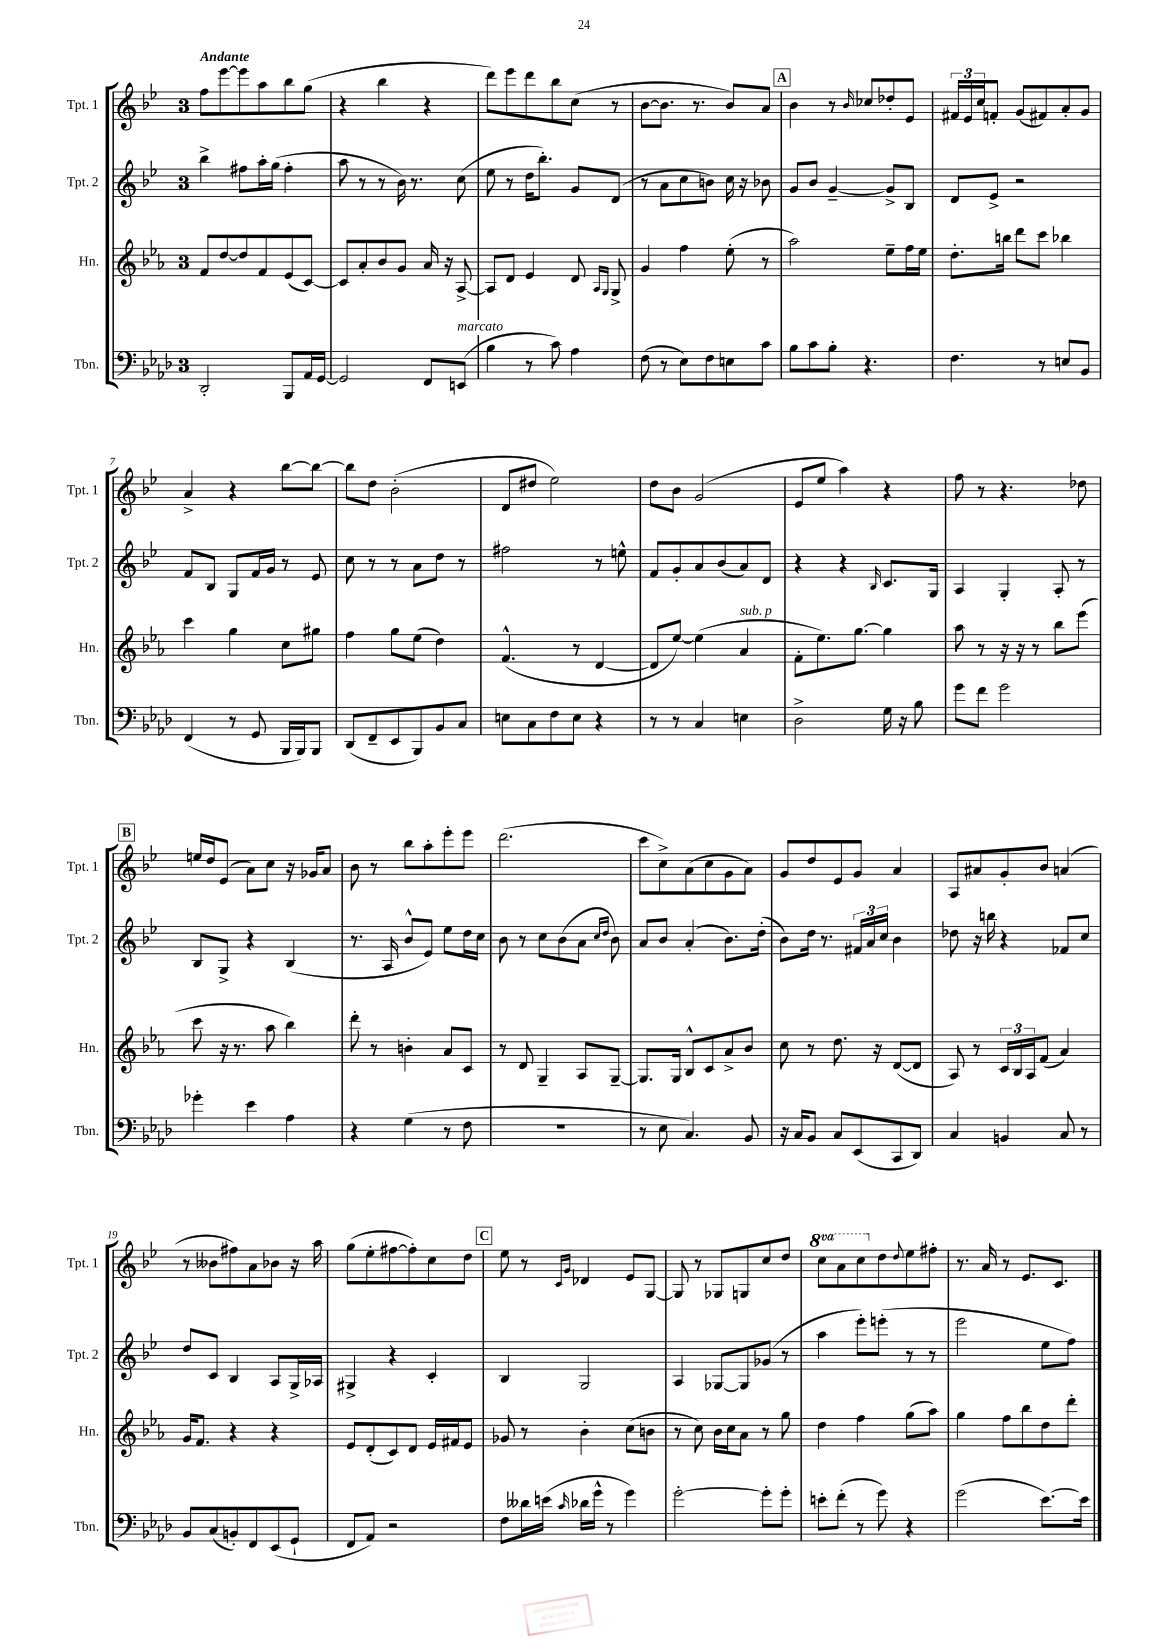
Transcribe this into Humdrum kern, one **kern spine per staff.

**kern	**kern	**kern	**kern
*staff4	*staff3	*staff2	*staff1
*clefF4	*clefG2	*clefG2	*clefG2
*k[b-e-a-d-]	*k[b-e-a-]	*k[b-e-]	*k[b-e-]
*M3/4	*M3/4	*M3/4	*M3/4
2DD-'/	8f/L	4bb-^\	8ff\L
.	[8dd/	.	[8eee-\
.	8dd/]	8ff#\L	8eee-\]
.	8f/	16aa'\L	8aa\
.	.	(16gg\JJ	.
8BBB-/L	(8e-/	4ff#'\	8bb-\
16AA-/L	[8c/J)	.	(8gg\J
[16GG/JJ	.	.	.
=	=	=	=
2GG/]	8c/]L	8aa\	4r
.	8a-'/	8r	.
.	8b-/	8r	4bb-\
.	8g/J	16b-\)	.
.	.	8.r	.
8FF/L	16a-/	.	4r
.	16r	.	.
(8EE/J	[8A-^/	(8cc\	.
=	=	=	=
4B-\	8A-/]L	8ee-\	8ddd\L)
.	8d/J	8r	8eee-\
8r	4e-/	16dd\LK	8ddd\
.	.	8.bb-'\J)	.
8c\)	.	.	8bb-\
4A-\	8d/	8g/L	(8cc\J
.	16qqA-/LL	.	.
.	16qqG/JJ	.	.
.	8G^/	(8d/J	8r
=	=	=	=
(8F\	4g/	8r	[8b-\L
8r	.	8a\L	8.b-\]J
8E-\L)	4ff\	8cc\	.
.	.	.	8.r
8F\	.	8b\J)	.
8E\	(8ee-'\	16cc\	8b-/L)
.	.	16r	.
8c\J	8r	8b-\	8a/J
=	=	=	=
8B-\L	2aa-\)	8g/L	4b-\
8c\	.	8b-/J	.
8B-'\J	.	[4g~/	8r
.	.	.	16qqb-/
4.r	.	.	8cc-/L
.	8ee-~\L	8g^/]L	8dd-'/
.	16ff\L	8B-/J	8e-/J
.	16ee-\JJ	.	.
=	=	=	=
4.F\	8.dd'\L	8d/L	24f#/LL
.	.	.	24e-/
.	.	.	24cc/J
.	.	8e-^/J	8f'/J
.	16bb\Jk	.	.
.	8ddd\L	2r	(8g/L
8r	8ccc\J	.	8f#/)
8E/L	4bb-\	.	8a'/
8BB-/J	.	.	8g/J
=	=	=	=
(4FF/	4ccc\	8f/L	4a^/
.	.	8B-/J	.
8r	4gg\	8G/L	4r
8GG/	.	16f/L	.
.	.	16g/JJ	.
16BBB-/LL	8cc\L	8r	[8bb-\L
16BBB-/J)	.	.	.
8BBB-/J	8gg#\J	8e-/	8bb-\_J
=	=	=	=
(8DD-/L	4ff\	8cc\	8bb-\]L
8FF~/	.	8r	8dd\J
8EE-/	8gg\L	8r	(2b-'\
8BBB-/)	(8ee-\J	8a\L	.
8BB-/	4dd\)	8dd\J	.
8C/J	.	8r	.
=	=	=	=
8E\L	(4.f^^/	2ff#\	8d/L
8C\	.	.	8dd#/J
8F\	.	.	2ee-\)
8E\J	8r	.	.
4r	[4d/	8r	.
.	.	8ee^^\	.
=	=	=	=
8r	8d/]L	8f/L	8dd\L
8r	[8ee-/J)	8g'/	8b-\J
4C/	(4ee-\]	8a/	(2g/
.	.	(8b-/	.
4E\	4a-/	8a/)	.
.	.	8d/J	.
=	=	=	=
2D-^\	8f'\L	4r	8e-/L
.	8.ee-\)	.	8ee-/J
.	.	4r	4aa\)
.	[8.gg\J	.	.
.	.	16qqB-/	.
16G\	4gg\]	8.c/L	4r
16r	.	.	.
8B-\	.	.	.
.	.	16G/Jk	.
=	=	=	=
8g\L	8aa-\	4A/	8ff\
8f\J	8r	.	8r
2g\	16r	4G'/	4.r
.	16r	.	.
.	8r	.	.
.	8bb-\L	8A'/	.
.	(8eee-\J	8r	8dd-\
=	=	=	=
4g-'\	8ccc\	8B-/L	16ee/LL
.	.	.	16dd/J
.	16r	8G^/J	(8e-/J
.	8.r	.	.
4e-\	.	4r	8a\L)
.	8aa-\	.	8cc\J
4A-\	4bb-\)	(4B-/	16r
.	.	.	16g-/LK
.	.	.	8a/J
=	=	=	=
4r	8ddd'\	8.r	8b-\
.	8r	.	8r
.	.	16A/	.
(4G\	4b'\	8b-^^/L	8bb-\L
.	.	8e-/J)	8aa'\
8r	8a-/L	8ee-\L	8eee-'\
8F\	8c/J	16dd\L	8eee-\J
.	.	16cc\JJ	.
=	=	=	=
2.r	8r	8b-\	(2.ddd\
.	8d/	8r	.
.	4G~/	8cc\L	.
.	.	(8b-\	.
.	8A-/L	8a\J	.
.	.	16qqcc/LL	.
.	.	16qqdd/JJ	.
.	[8G~/J	8b-\)	.
=	=	=	=
8r	8.G/]L	8a/L	8ccc\L
8E-\	.	8b-/J	8cc^\)
.	16G/Jk	.	.
4.C/)	8B-^^/L	(4a'/	(8a\
.	8c/	.	8cc\
.	8a-^/	8.b-\L)	8g\
8BB-/	8b-/J	.	8a\J)
.	.	(16dd'\Jk	.
=	=	=	=
16r	8cc\	8b-\L)	8g/L
16C/LK	.	.	.
8BB-/J	8r	16dd\Jk	8dd/
.	.	8.r	.
8C/L	8.dd\	.	8e-/
(8EE-/	.	24f#/LL	8g/J
.	.	24a/	.
.	16r	.	.
.	.	24cc/JJ	.
8CC/	([8d/L	4b-\	4a/
8DD-/J)	8d/]J	.	.
=	=	=	=
4C/	8A-/)	8dd-\	8A/L
.	8r	16r	8a#/
.	.	16bb\	.
4BB/	24c/LL	4r	8g'/
.	24B-/	.	.
.	24A-/J	.	.
.	(8f/J	.	8b-/J
8C/	4a-/)	8f-/L	(4a/
8r	.	8cc/J	.
=	=	=	=
8BB-/L	16g/LK	8dd/L	8r
.	8.f/J	.	.
(8C/	.	8c/J	8b--\L
8BB'/)	4r	4B-/	8ff#\)
8FF/	.	.	8a\
(8EE-/	4r	8A/L	8b-\J
8GG`/J	.	16G^/L	16r
.	.	16A-/JJ	16aa\
=	=	=	=
8FF/L	8e-/L	4G#^/	(8gg\L
8AA-/J)	(8d'/	.	8ee-'\
2r	8c/)	4r	[8ff#\
.	8d/J	.	8ff#'\])
.	16e-/LL	4c'/	8cc\
.	16f#/J	.	.
.	8e-/J	.	8dd\J
=	=	=	=
8F\L	8g-/	4B-/	8ee-\
16d--\L	8r	.	8r
(16e\JJ	.	.	.
.	.	.	16qqc/LL
16qqc/	.	.	16qqg/JJ
16d-\LL	4b-'\	2G/	4d-/
16g^^\JJ	.	.	.
8r	.	.	.
4g\)	(8cc\L	.	8e-/L
.	8b\J	.	[8G/J
=	=	=	=
[2g'\	8r	4A/	8G/]
.	8cc\)	.	8r
.	16b-\LL	[8G-/L	8G-/L
.	16cc\J	.	.
.	8a-\J	8G-/]	8G/
8g'\]L	8r	(8g-/J	8cc/
8g'\J	8gg\	8r	8dd/J
=	=	=	=
8e'\L	4dd\	4aa\	8ccc\L
(8f'\J	.	.	8aa\
8r	4ff\	8eee-'\L)	8ccc\
8g\)	.	(8eee'\J	8dd\
.	.	.	8qqdd/
4r	(8gg\L	8r	8ee-\
.	8aa-\J)	8r	8ff#'\J
=	=	=	=
(2g\	4gg\	2eee-\	8.r
.	.	.	16a/
.	8ff\L	.	8r
.	8bb-\	.	8.e-/L
[8.e-\L)	8dd\	8ee-\L	.
.	.	.	8.c/J
.	8ddd'\J	8ff\J)	.
16e-\]Jk	.	.	.
==	==	==	==
*-	*-	*-	*-
